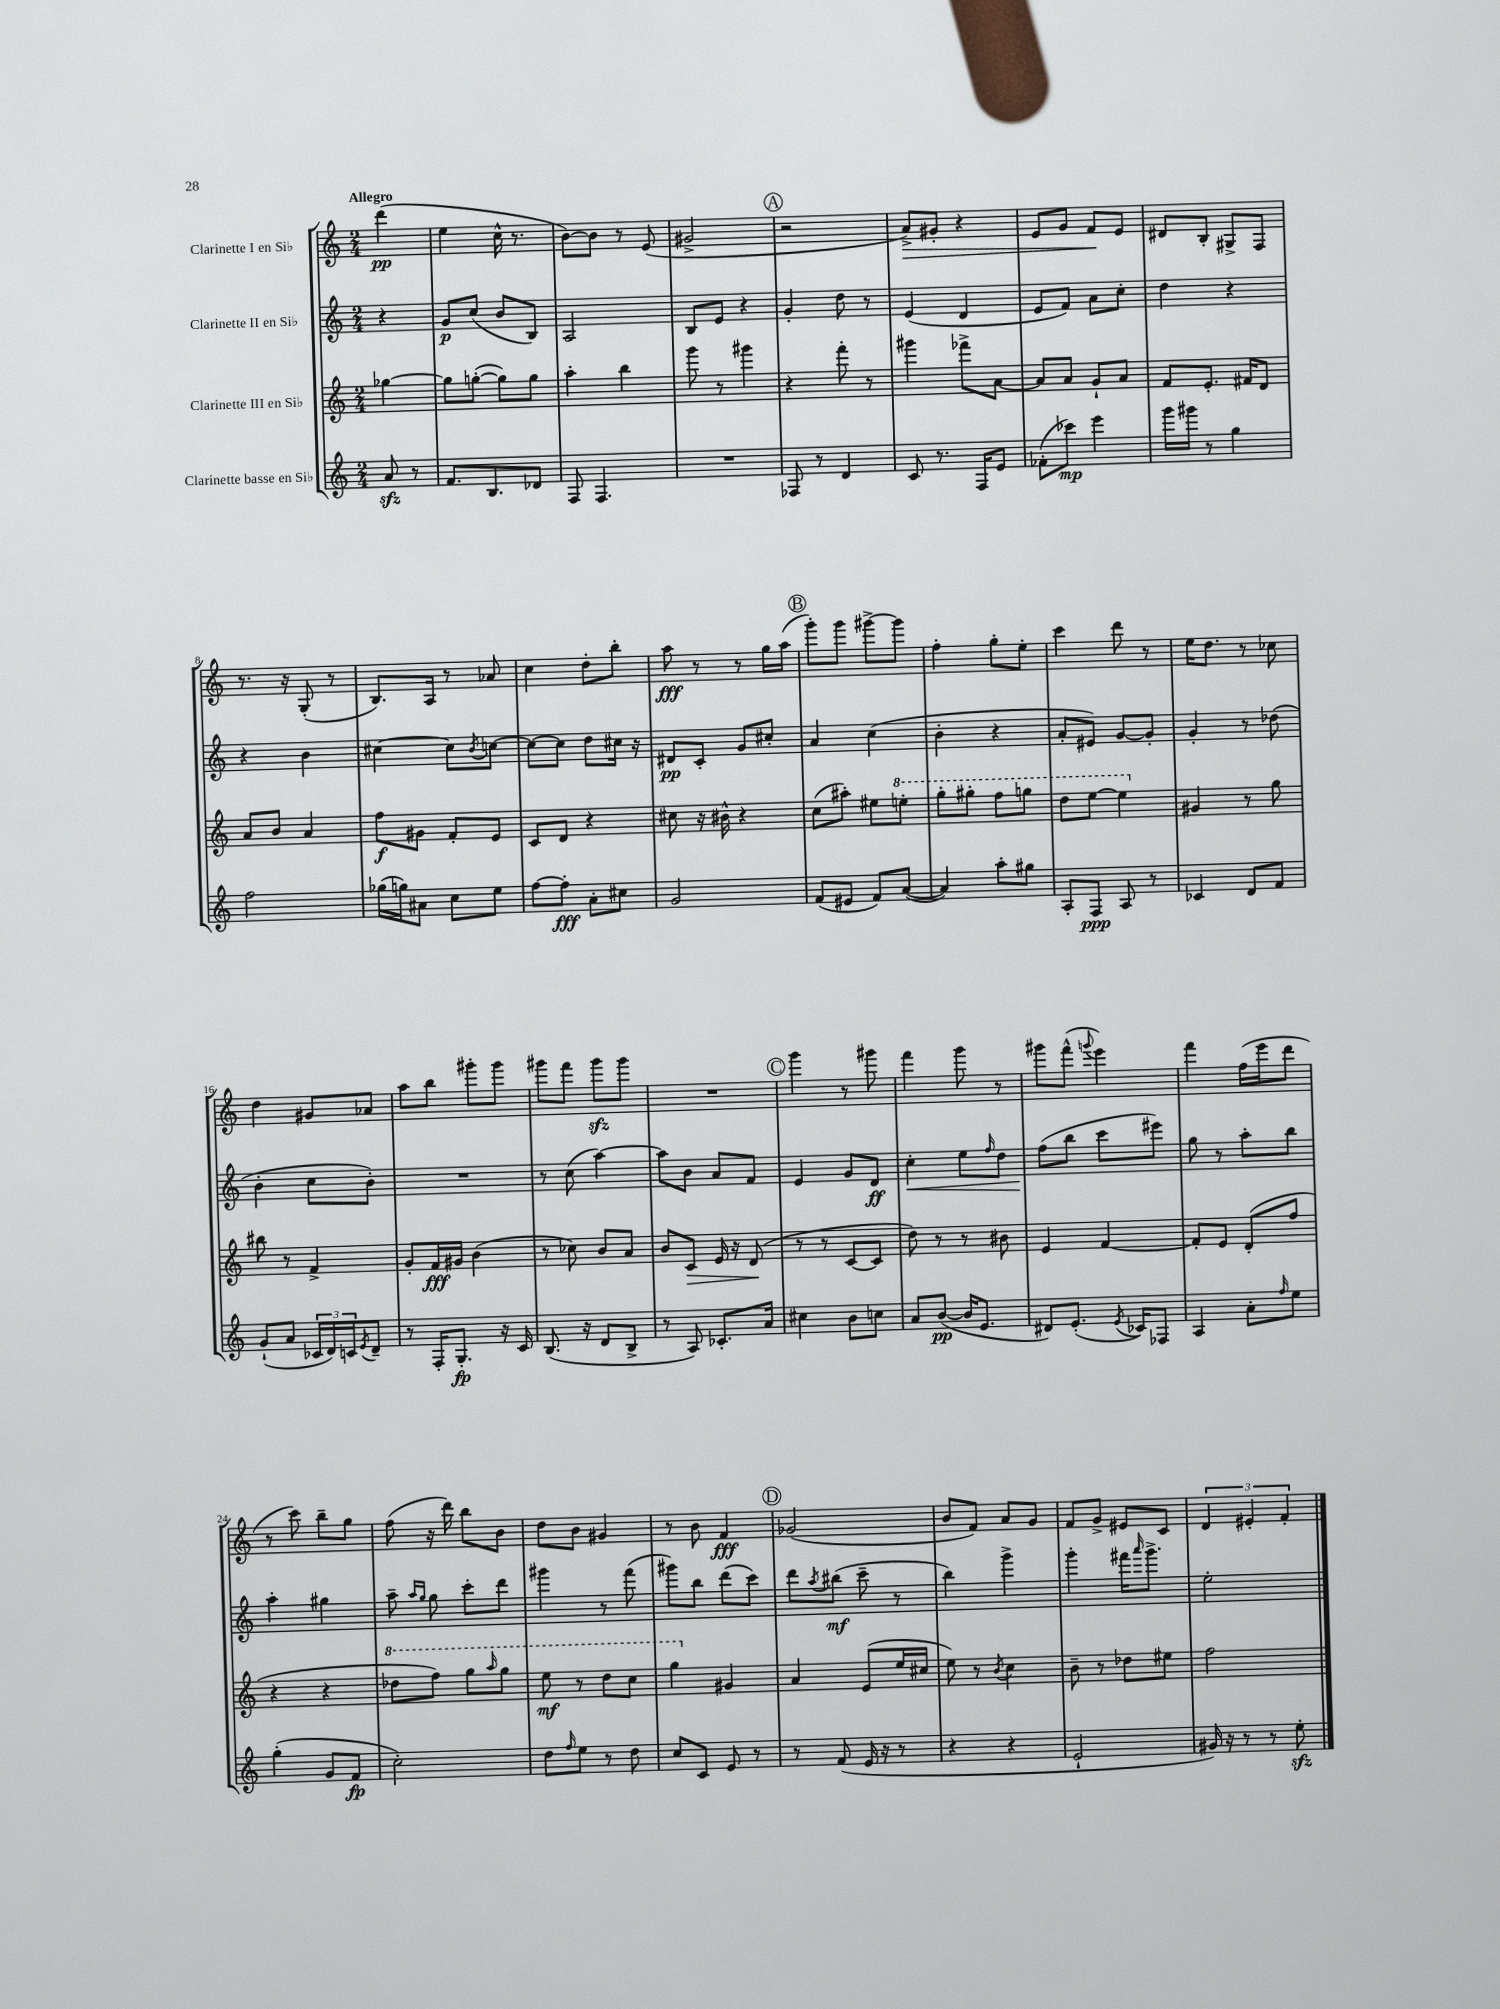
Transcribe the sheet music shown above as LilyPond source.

<<
\new StaffGroup <<
\new Staff = "s0" \with { instrumentName = "Clarinette I en Sib" } {
    \clef treble \key c \major \numericTimeSignature \time 2/4 \partial 4 \tempo "Allegro"
    d'''4\pp( |
    e''4 c''16-^ r8. |
    b'8~) b'8 r8 e'8( |
    gis'2-> |
    \mark \markup { \circle "A" } r2 |
    a'8->\>) gis'8-. r4 |
    e'8 g'8 f'8\! e'8 |
    dis'8 b8-. gis8-> f8 |
    r8. r16 g8-.( r8 |
    b8.) a16 r8 aes'8 |
    c''4 d''8-. b''8-. |
    a''8\fff r8 r8 g''16 a''16( |
    \mark \markup { \circle "B" } g'''8-.) g'''8 gis'''8~-> gis'''8 |
    f''4-. g''8-. e''8-. |
    c'''4 d'''8 r8 |
    e''16 d''8. r8 ces''8 |
    d''4 gis'8 aes'8 |
    a''8 b''8 gis'''8-. gis'''8 |
    gis'''8 f'''8 gis'''8\sfz gis'''8 |
    R2 |
    \mark \markup { \circle "C" } g'''4 r8 gis'''8 |
    f'''4 g'''8 r8 |
    gis'''8 f'''8-^( \appoggiatura { g'''8 } e'''4) |
    f'''4 f''16( e'''16 d'''8 |
    r8 c'''8) b''8-- g''8 |
    f''8( r16 d'''16) b''8 b'8 |
    d''8 b'8 gis'4 |
    r8 b'8 f'4\fff |
    \mark \markup { \circle "D" } ges'2( |
    b'8 f'8) a'8 g'8 |
    f'8 g'8-> eis'8 c'8 |
    \tuplet 3/2 { d'4 eis'4-. f'4-. } \bar "|." |
}
\new Staff = "s1" \with { instrumentName = "Clarinette II en Sib" } {
    \clef treble \key c \major \numericTimeSignature \time 2/4 \partial 4
    r4 |
    g'8\p c''8( b'8 b8) |
    a2 |
    b8 e'8 r4 |
    \mark \markup { \circle "A" } g'4-. d''8 r8 |
    e'4( d'4 |
    e'8 f'8) a'8 c''8-. |
    d''4 r4 |
    r4 b'4 |
    cis''4~ cis''8 \acciaccatura { b'8 } c''8~ |
    c''8~ c''8 d''8 cis''16 r16 |
    dis'8\pp c'8-. g'8 cis''8-. |
    \mark \markup { \circle "B" } a'4 c''4( |
    b'4-. r4 |
    a'8-. eis'8) g'8~ g'8-. |
    g'4-. r8 des''8( |
    b'4-. c''8 b'8-.) |
    R2 |
    r8 c''8( a''4~) |
    a''8 b'8 a'8 f'8 |
    \mark \markup { \circle "C" } e'4 g'8 d'8\ff |
    c''4-.\< e''8 \grace { f''16 } d''8 |
    f''8\!( b''8 c'''8 eis'''8) |
    g''8 r8 a''8-. b''8 |
    a''4-. gis''4 |
    a''8-- \grace { a''16 g''16 } g''8 c'''8-. d'''8 |
    gis'''4 r8 f'''8( |
    gis'''8) b''8 d'''8( c'''8) |
    \mark \markup { \circle "D" } d'''8 \acciaccatura { a''8 } bis''8\mf( c'''8-- r8 |
    b''4) g'''4-> |
    g'''4-. fis'''16 \grace { a'''16 } g'''8.-> |
    e''2-. \bar "|." |
}
\new Staff = "s2" \with { instrumentName = "Clarinette III en Sib" } {
    \clef treble \key c \major \numericTimeSignature \time 2/4 \partial 4
    ges''4~ |
    ges''8 g''8~-.( g''8) g''8 |
    a''4-. b''4 |
    g'''8 r8 gis'''4 |
    \mark \markup { \circle "A" } r4 f'''8-. r8 |
    gis'''4 fes'''8-> a'8~ |
    a'8 a'8 g'8-! a'8 |
    f'8 e'8.-. fis'16 d'8 |
    a'8 b'8 a'4 |
    f''8\f gis'8 f'8-. e'8 |
    c'8 d'8 r4 |
    cis''8 r16 bis'16-^ r4 |
    \mark \markup { \circle "B" } c''8( ais''8-.) eis''8 \ottava #1 e'''!8-. |
    g'''8-. gis'''8-. f'''8 g'''8 |
    d'''8 e'''8~ e'''4 \ottava #0 |
    gis'4 r8 g''8 |
    bis''8 r8 f'4-> |
    g'8-. f'16\fff gis'16 b'4( |
    r8 ces''8) b'8 a'8 |
    b'8 c'8\> e'16 r16 d'8\!( |
    \mark \markup { \circle "C" } r8 r8 c'8~ c'8 |
    d''8) r8 r8 bis'8 |
    e'4 f'4~ |
    f'8-. e'8 d'8-.( f''8 |
    r4 r4 |
    \ottava #1 des'''8 f'''8) g'''8 \grace { a'''16 } g'''8 |
    e'''8\mf r8 d'''8 c'''8 |
    g'''4 \ottava #0 gis'4 |
    \mark \markup { \circle "D" } a'4 e'8( e''16 cis''16 |
    e''8) r8 \acciaccatura { b'8 } c''4 |
    b'8-- r8 des''8 eis''8 |
    f''2 \bar "|." |
}
\new Staff = "s3" \with { instrumentName = "Clarinette basse en Sib" } {
    \clef treble \key c \major \numericTimeSignature \time 2/4 \partial 4
    a'8\sfz r8 |
    f'8. b8. des'8 |
    f8 f4. |
    R2 |
    \mark \markup { \circle "A" } fes8 r8 d'4 |
    c'8 r8. f16 e'8 |
    fes'8-.( ces'''8\mp) e'''4 |
    g'''16 gis'''16 r8 g''4 |
    f''2 |
    ges''16( g''16) ais'8 c''8 e''8 |
    f''8~ f''8-.\fff a'8-. cis''8 |
    g'2 |
    \mark \markup { \circle "B" } f'8( eis'8 f'8) a'8~( |
    a'4) a''8-. gis''8 |
    a8-. f8\ppp a8 r8 |
    ces'4 d'8 f'8 |
    g'8-!( a'8 \tuplet 3/2 { ces'16 d'16) c'16 } \acciaccatura { e'8 } d'8-- |
    r8 f16-. g8.-.\fp r16 c'16 |
    b8.( r16 d'8 b8-> |
    r8 a8) ces'8.-. a'16 |
    \mark \markup { \circle "C" } cis''4 b'8 c''8 |
    a'8 b'8~\pp( b'16 e'8. |
    dis'8) e'8.-.( \acciaccatura { e'8 } ces'16) fes8 |
    a4 a'8-. \grace { f''16 } e''8 |
    g''4-.( g'8 f'8\fp |
    c''2-.) |
    d''8 \grace { f''16 } e''8 r8 d''8 |
    c''8 c'8 e'8 r8 |
    \mark \markup { \circle "D" } r8 f'8( e'16 r16 r8 |
    r4 r4 |
    e'2-! |
    gis'16) r16 r8 r8 e''8-.\sfz \bar "|." |
}
>>
>>
